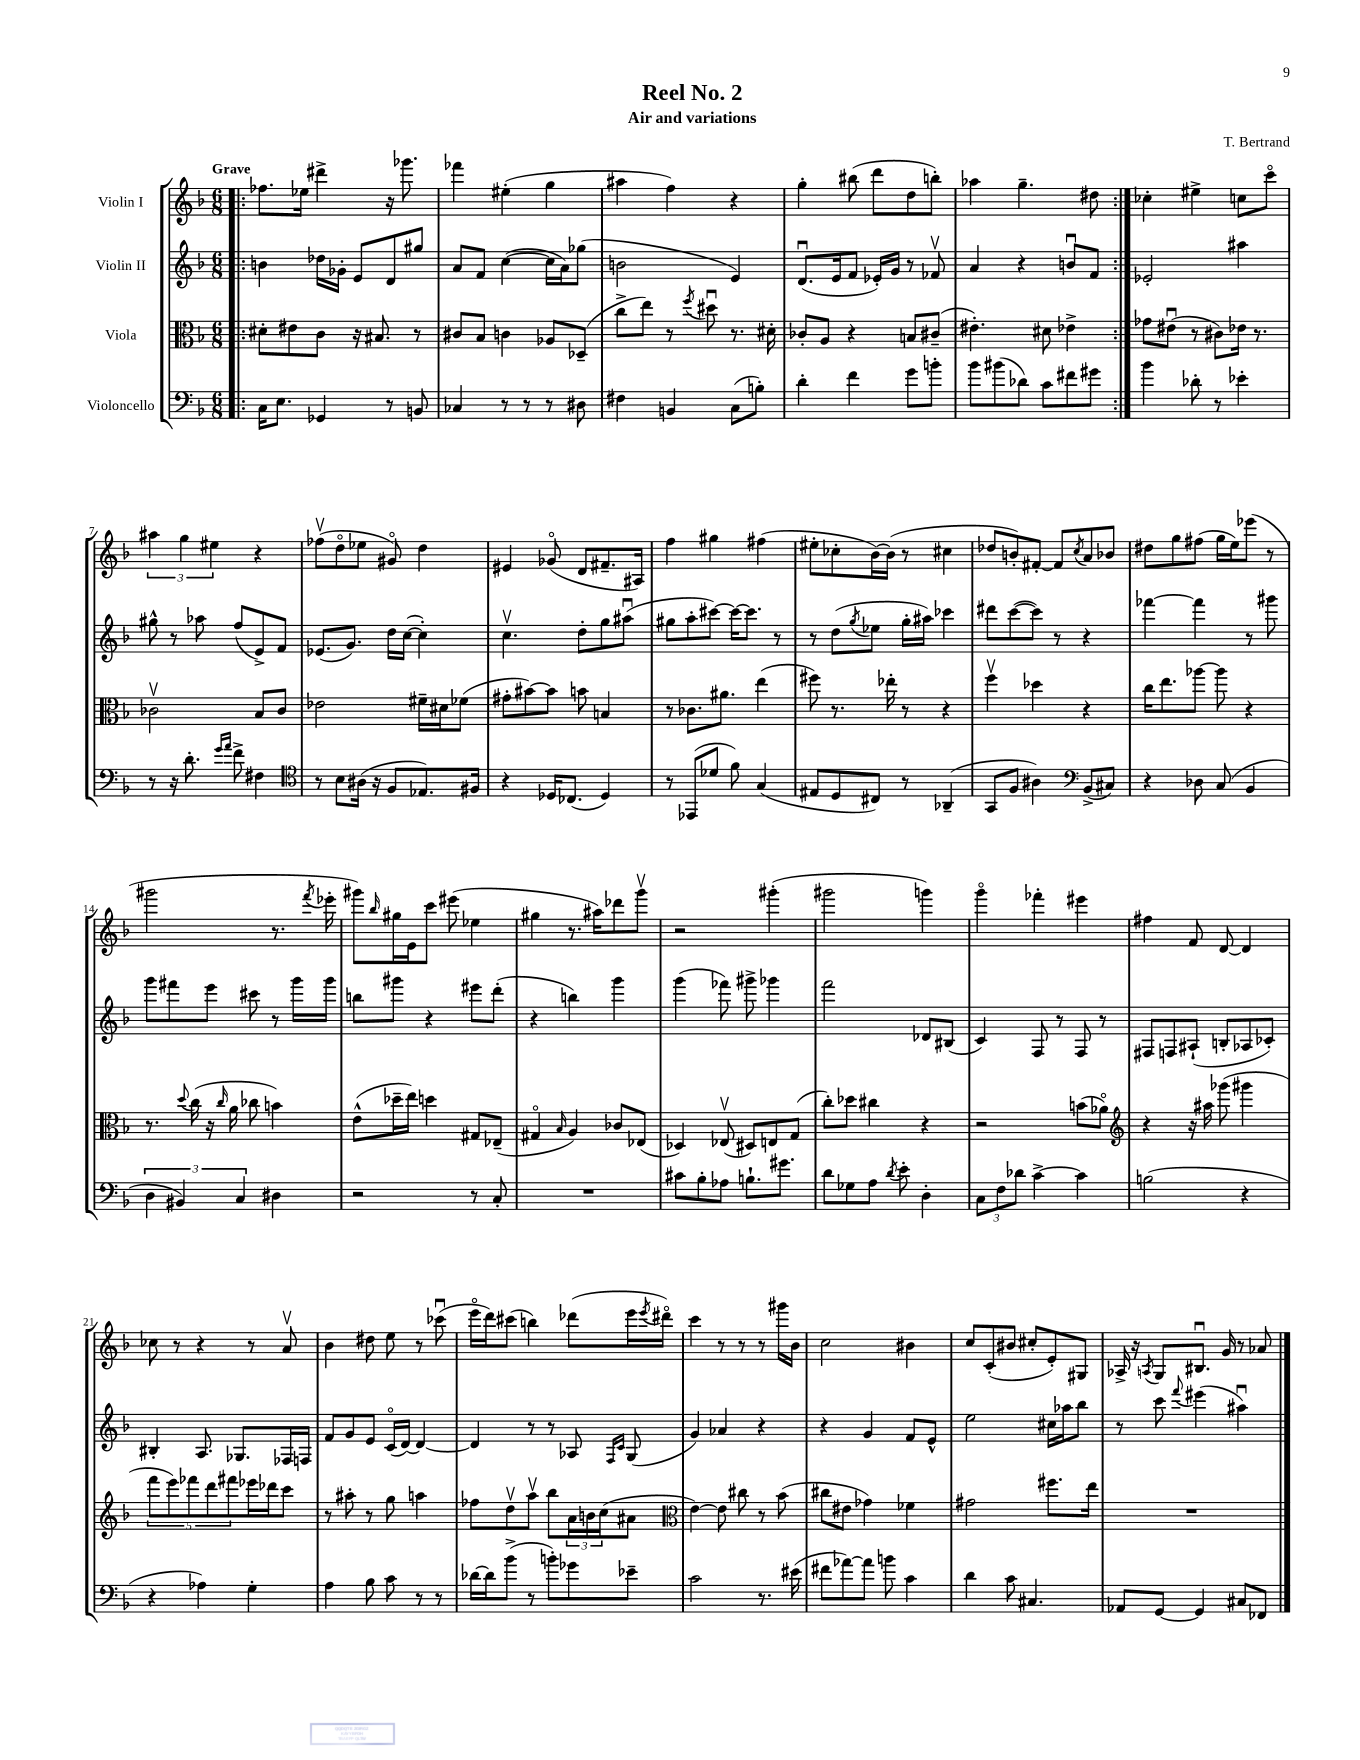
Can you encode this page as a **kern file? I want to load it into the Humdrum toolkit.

**kern	**kern	**kern	**kern
*staff4	*staff3	*staff2	*staff1
*clefF4	*clefC3	*clefG2	*clefG2
*k[b-]	*k[b-]	*k[b-]	*k[b-]
*M6/8	*M6/8	*M6/8	*M6/8
=!|:	=!|:	=!|:	=!|:
16C\LK	8d#'\L	4b\	8.ff-\L
8.E\J	.	.	.
.	8e#\	.	.
.	.	.	16ee-\Jk
4GG-/	8c\J	16dd-\LL	4ddd#^\
.	.	16g-'\JJ	.
.	16r	8e/L	.
.	8.B#/	.	.
8r	.	8d/	16r
.	.	.	8.ggg-\
8BB/	8r	8gg#/J	.
=	=	=	=
4C-/	8c#/L	8a/L	4fff-\
.	8B-/J	8f/J	.
8r	4c\	([4cc\	(4ee#'\
8r	.	.	.
8r	8A-/L	16cc\]LL	4gg\
.	.	16a\J)	.
8D#\	(8D-~/J	(8gg-\J	.
=	=	=	=
4F#\	8cc^\L	2b\	4aa#\
.	8ee\J)	.	.
4BB/	8r	.	4ff\)
.	8qff/	.	.
.	8dd#u\	.	.
(8C\L	8.r	4e/)	4r
8B'\J)	.	.	.
.	16d#'\	.	.
=	=	=	=
4d'\	8c-'/L	(8.du/L	4gg'\
.	8A/J	.	.
.	.	16e/k	.
4f\	4r	8f/J	(8bb#\
.	.	16e-'/LL)	8ddd\L
.	.	16g/JJ	.
8g\L	8B/L	8r	8dd\
8b'\J	(8c#~/J	8f-v/	8bb'\J)
=	=	=	=
8b-\L	4.e#'\)	4a/	4aa-\
(8b#\	.	.	.
8d-\J)	.	4r	4.gg~\
8c\L	8d#\	.	.
8f#\	4e-^\	8bu/L	.
8g#\J	.	8f/J	8dd#\
=:|!	=:|!	=:|!	=:|!
4b-\	8g-\L	2e-'/	4cc-'\
.	(8e#u\J	.	.
8d-'\	8r	.	4ee#^\
8r	8c#\L)	.	.
4e-'\	16e-\Jk	4aa#\	8cc\L
.	8.r	.	.
.	.	.	8ccco\J
=	=	=	=
8r	2c-v\	8gg#^^\	6aa#\
16r	.	8r	.
.	.	.	6gg\
8.d'\	.	.	.
.	.	8aa-\	.
.	.	.	6ee#\
16qqg/LL	.	.	.
16qqa/JJ	.	.	.
8f^\	.	(8ff/L	.
4F#\	8B-/L	8e^/)	4r
.	8c-/J	8f/J	.
=	=	=	=
*clefC4	*	*	*
8r	2e-\	(8.e-/L	(8ff-v\L
8B-\L	.	.	8ddo\
.	.	8.g/J)	.
(16A#\Jk	.	.	8ee-\J
16r	.	.	.
8F/L	.	16dd\LL	8g#o/)
.	.	([16cc\JJ	.
8.E-/)	16f#~\LL	4cc'\])	4dd\
.	16d#\J	.	.
.	(8f-\J	.	.
16F#/Jk	.	.	.
=	=	=	=
4r	8g#'\L	4.ccv\	4e#/
.	[8b#\)	.	.
16D-/LK	8b#\]J	.	(8g-o/
(8.C-/J	.	.	.
.	8b\	8dd'\L	8d/L
4D-/)	4B/	8gg\	8.f#~/
.	.	(8aa#u\J	.
.	.	.	16A#/Jk)
=	=	=	=
8r	8r	8gg#\L	4ff\
(8EE-/L	8.c-\L	8aa'\	.
8d-/J	.	[8ccc#\J)	4gg#\
.	8.a#\J	.	.
8f\)	.	16ccc#\_LK	.
.	.	8.ccc#\]J	.
(4G/	(4ee\	.	(4ff#\
.	.	8r	.
=	=	=	=
8E#/L	8ff#\)	8r	8ee#'\L
8D/	8.r	(8dd\L	8cc-'\
.	.	8qgg/	.
8C#/J)	.	8ee-\J	[16b-\L)
.	16ee-'\	.	(16b-\]JJ
8r	8r	16gg'\LL	8r
.	.	16aa#\JJ)	.
(4AA-~/	4r	4ccc-\	4cc#\
=	=	=	=
8GG/L	4ffv\	8ddd#\L	8dd-/L
8F/J	.	([8ccc\	8b'/)
4A#\)	4dd-\	8ccc\]J)	[8f#'/J
.	.	8r	8f#/]L
*clefF4	*	*	*
.	.	.	8qcc/
(8BB-^/L	4r	4r	8a/
8C#/J)	.	.	8b-/J
=	=	=	=
4r	16cc\LK	[4fff-\	8dd#\L
.	8.ee\	.	.
.	.	.	8gg\
8D-\	[8aa-\J	4fff-\]	(8ff#\J
(8C/	8aa-\]	.	16gg\LL
.	.	.	16ee\J)
4BB-/	4r	8r	(8eee-\J
.	.	8ggg#\	8r
=	=	=	=
6D\	8.r	8ggg\L	2ggg#\
.	.	8fff#\	.
6BB#/)	.	.	.
.	8qqdd/	.	.
.	(16cc\	.	.
.	16r	8eee\J	.
.	16qqcc/	.	.
.	16a\	.	.
6C/	.	.	.
.	8cc-\	8ccc#\	.
4D#\	4b\)	8r	8.r
.	.	16ggg\LL	.
.	.	.	8qfff/
.	.	16ggg\JJ	16eee-'\
=	=	=	=
2r	(8e^^\L	8bb\L	8ggg#\L)
.	.	.	16qqbb-/
.	16dd-~\L	8ggg#\J	16gg#\L
.	16ee\JJ)	.	16e\J
.	4dd\	4r	8ccc\J
.	.	.	(8eee#\
8r	8G#/L	8eee#\L	4ee-\
8C'/	(8E-~/J	(8ddd'\J	.
=	=	=	=
2.r	4G#o/	4r	4gg#\
.	16qqB-/	.	.
.	4A/)	4bb\)	8.r
.	.	.	16aa#\LK)
.	8c-/L	4ggg\	8ddd-\
.	(8E-/J	.	8gggv\J
=	=	=	=
8c#\L	4D-/)	(4ggg\	2r
8B-'\	.	.	.
8A-\J	(8E-v/	8fff-\)	.
8.B`\L	8D#/L)	8ggg#^\	.
.	8E/	4ggg-\	(4ggg#'\
8.g#\J	.	.	.
.	(8G/J	.	.
=	=	=	=
8d\L	8cc'\L)	2fff\	2ggg#\
8G-\	8dd-\J	.	.
8A\J	4cc#\	.	.
8qd/	.	.	.
8e'\	.	.	.
4D'\	4r	8d-/L	4ggg\)
.	.	(8B#/J	.
=	=	=	=
12C\L	2r	4c/)	4gggo\
12F\	.	.	.
12d-\J	.	.	.
[4c^\	.	8F/	4fff-'\
.	.	8r	.
4c\]	(8b\L	8F/	4eee#\
.	8a-o\J)	8r	.
=	=	=	=
*	*clefG2	*	*
(2B\	4r	8F#/L	4ff#\
.	.	8F/	.
.	16r	(8A#`/J	8f/
.	16aa#\	.	.
.	(8ggg-\	8B'/L	[8d/
4r	4ggg#\	8A-/	4d/]
.	.	8c-'/J)	.
=	=	=	=
4r	10fff\L	4B#'/	8cc-\
.	10eee\)	.	.
.	.	.	8r
.	10fff-\	.	.
4A-\)	.	8.A/	4r
.	10ddd\	.	.
.	10fff#\	.	.
.	.	8.G-/L	.
4G'\	16eee-\L	.	8r
.	16ddd-\J	.	.
.	8ccc\J	16F-/L	8av/
.	.	16F/JJ	.
=	=	=	=
4A\	8r	8f/L	4b-\
.	8aa#'\	8g/	.
8B-\	8r	8e/J	8dd#\
8c\	8gg\	(16co/LL	8ee\
.	.	[16d/JJ)	.
8r	4aa\	4d/_	8r
8r	.	.	(8ccc-u\
=	=	=	=
[16d-\LL	8ff-\L	4d/]	16eeeo\LL
16d-\]J	.	.	16ddd\J)
(8b-^\J	8ddv\	.	(8ccc#\J
8r	8aav\J	8r	4bb\)
8b'\L)	8bb-\L	8r	.
8g-\	24a\L	8A-/	(8ddd-\L
.	24b\	.	.
.	(24cc\J	.	.
.	.	16qqF/LL	.
.	.	16qqc/JJ	.
8e-~\J	8a#\J	(8G/	16eee\L
.	.	.	8qeee/
.	.	.	16ddd#o\JJ)
=	=	=	=
*	*clefC3	*	*
2c\	[4e\)	4g/)	4ccc\
.	8e\]	4a-/	8r
.	8cc#\	.	8r
8.r	8r	4r	8r
.	(8b-\	.	16ggg#\LL
(16e#\	.	.	16b-\JJ
=	=	=	=
8f#\L	8cc#\L	4r	2cc\
[8a-\)	8e#\J	.	.
8a-\]J	4g-\)	4g/	.
8b\	.	.	.
4c\	4f-\	8f/L	4b#\
.	.	8e^^/J	.
=	=	=	=
4d\	2g#\	2ee\	8cc/L
.	.	.	(8c'/
8c\	.	.	8b#/J
4.C#/	.	.	8cc#'/L
.	8.ff#\L	16cc#\LL	8e'/)
.	.	16aa-\J	.
.	.	8bb-\J	8G#/J
.	16ee\Jk	.	.
=	=	=	=
8AA-/L	2.r	8r	16A-^/
.	.	.	16r
.	.	.	8qA/
[8GG/J	.	8ccc\	8G/L
.	.	8qqfff/	.
4GG/]	.	(4eee#\	8.B#u/J
.	.	.	16g/
8C#/L	.	4aa#u\)	8r
8FF-/J	.	.	8a-/
==	==	==	==
*-	*-	*-	*-
